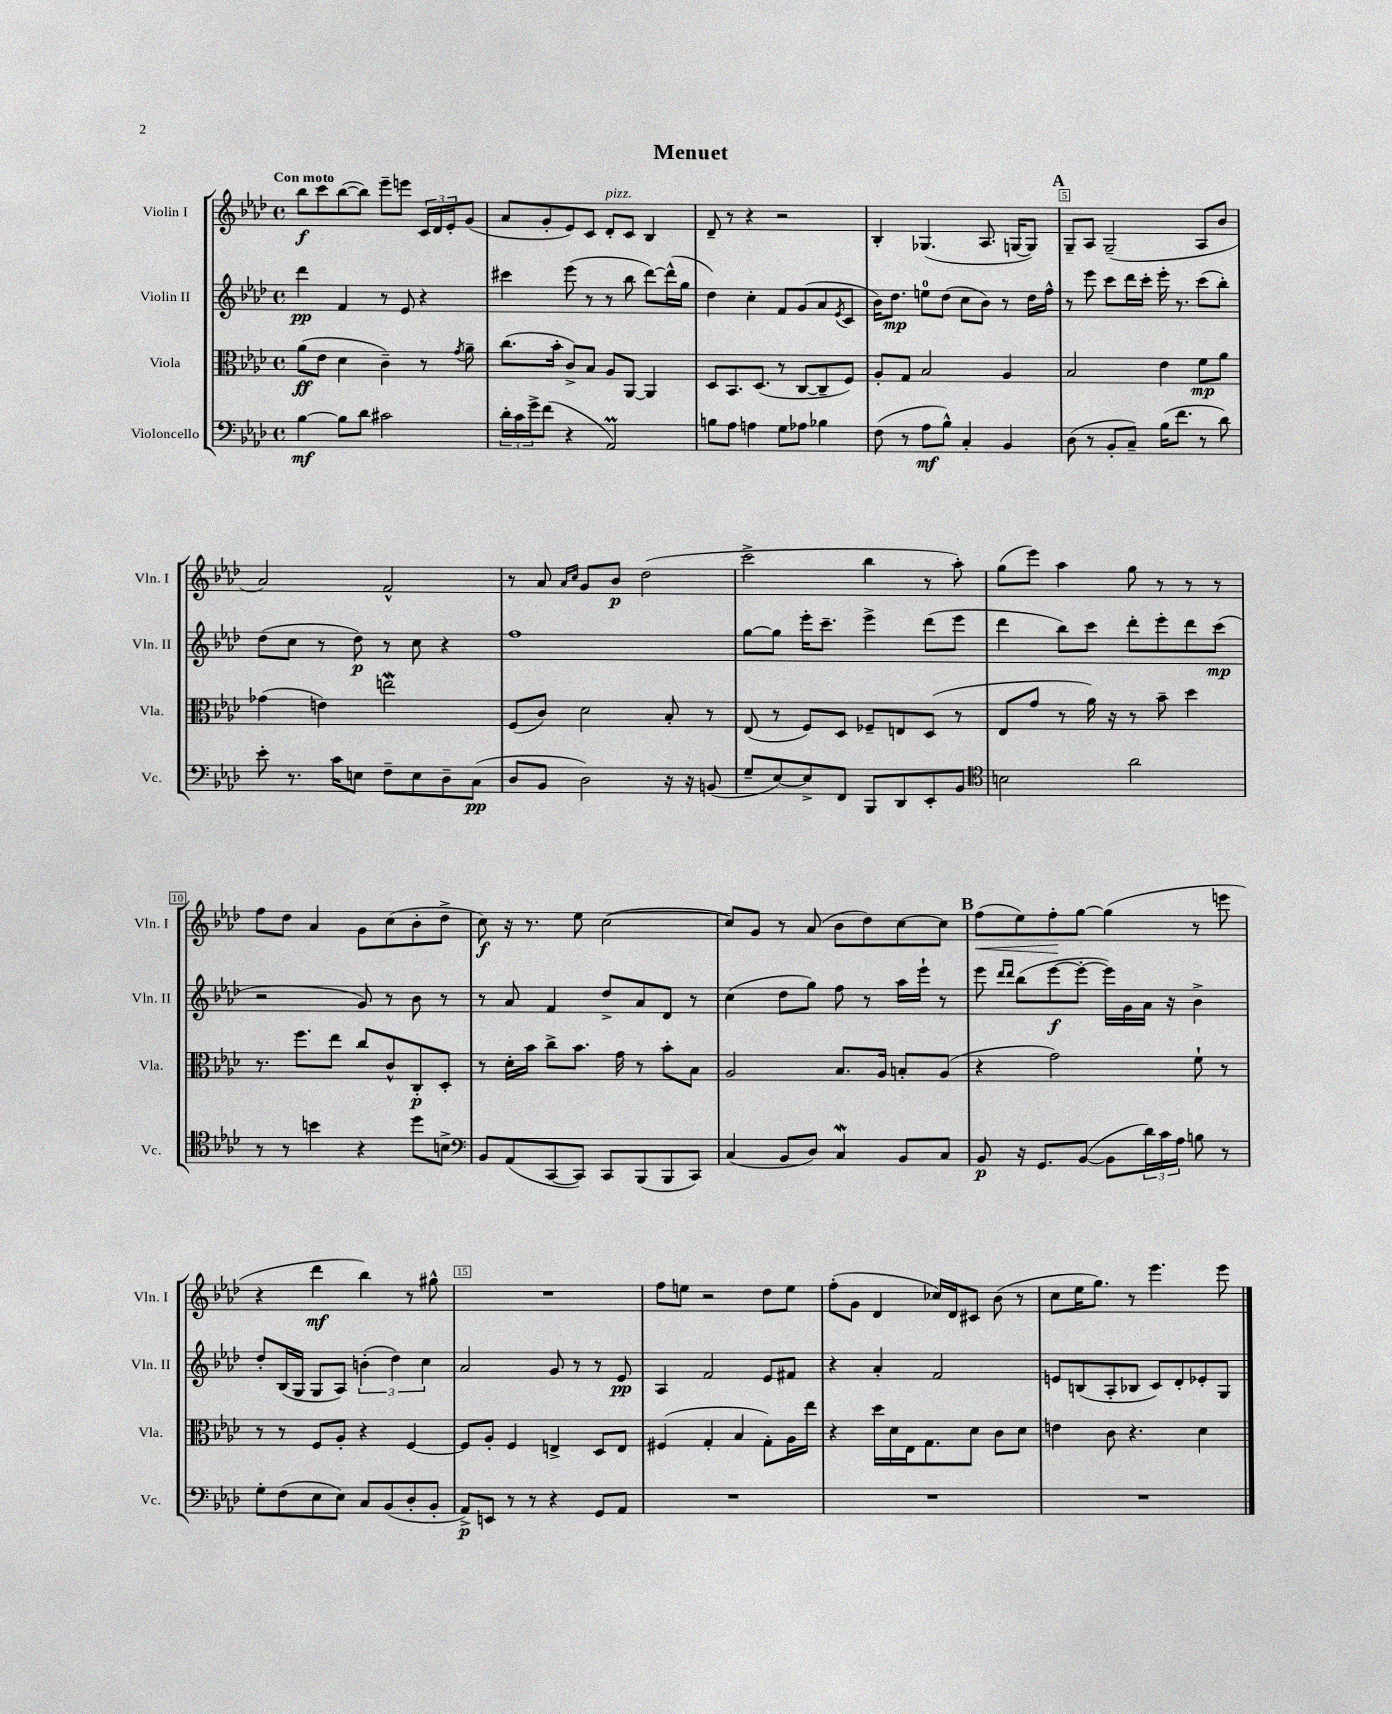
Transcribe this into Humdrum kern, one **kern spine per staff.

**kern	**kern	**kern	**kern
*staff4	*staff3	*staff2	*staff1
*clefF4	*clefC3	*clefG2	*clefG2
*k[b-e-a-d-]	*k[b-e-a-d-]	*k[b-e-a-d-]	*k[b-e-a-d-]
*M4/4	*M4/4	*M4/4	*M4/4
*met(c)	*met(c)	*met(c)	*met(c)
[4B-	(8a-	4ddd-	8bb-
.	8e-	.	8ccc
8B-]	4d-	4f	([8bb-
8d-	.	.	8bb-])
2c#	4c~)	8r	8eee-~
.	.	8e-	8eee
.	8r	4r	24c
.	.	.	24d-
.	.	.	24e-'
.	8qg	.	.
.	8a-~	.	(8g
=	=	=	=
24d-'	(8.cc	4ccc#	8a-
24c	.	.	.
24g^	.	.	.
(8f	.	.	8g'
.	16b-'	.	.
4r	8c^)	(8eee-	8e-)
.	8B-	8r	8c
2AA-)	8A-	8r	8d-'
.	[8AA-	8bb-	8c
.	4AA-]	[8ddd-)	4B-
.	.	(16ddd-^^]	.
.	.	16gg	.
=	=	=	=
8B	8D-	4dd-)	8d-~
8A-	8.BB-	.	8r
4A	.	4cc'	4r
.	(8.D-	.	.
8G	8r	8f	2r
8A-	[8C	(8g	.
4B-	8C~]	8a-	.
.	.	8qe-	.
.	8F)	8c	.
=	=	=	=
(8F	8A-'	16b-)	4B-'
.	.	8.dd-	.
8r	8G	.	.
8A-	2B-	8ee	(4.G-
8B-^^)	.	(8dd-	.
4C'	.	8cc	.
.	.	8b-)	8.A-
4BB-	4A-	8r	.
.	.	.	[16G
.	.	16dd-	8G])
.	.	16ff^^	.
=	=	=	=
(8D-	2B-	8r	8G~
8r	.	8eee-	8A-
8BB-'	.	8ccc	(2G~
8C~)	.	16ddd-	.
.	.	16ccc'	.
(16B-	4e-	16eee-'	.
8.f	.	8.r	.
8r	8f	(8ccc	8A-
8d-)	8a-	8bb-')	8b-
=	=	=	=
8e-'	(4g-	(8dd-	2a-)
8.r	.	8cc	.
.	4e)	8r	.
16c	.	.	.
8E	.	8dd-)	.
8F~	2ee	8r	2f^^
8E	.	8cc	.
8D-~	.	4r	.
(8C	.	.	.
=	=	=	=
8D-	(8F	1ff	8r
8BB-	8c)	.	8a-
.	.	.	16qqa-
.	.	.	16qqcc
2D-)	2d-	.	8g
.	.	.	8b-
.	.	.	(2dd-
16r	8B-'	.	.
16r	.	.	.
(8BB	8r	.	.
=	=	=	=
8G~	(8E-	[8gg	2ccc^
[8E-)	8r	8gg]	.
8E-^]	8F)	16eee-'	.
.	.	8.ccc~	.
8FF	8D-	.	.
8BBB-	8F-~	4eee-^	4bb-
8DD-	8E	.	.
8EE-'	(8D-	(8ddd-	8r
8BB-	8r	8eee-	8aa-')
=	=	=	=
*clefC4	*	*	*
2B	8E-	4ddd-	(8gg
.	8g	.	8eee-)
.	8r	8bb-)	4aa-
.	16a-)	8ccc	.
.	16r	.	.
2a-	8r	8ddd-'	8gg
.	8b-~	8eee-'	8r
.	4dd-	8ddd-	8r
.	.	(8ccc	8r
=	=	=	=
8r	8.r	2r	8ff
8r	.	.	8dd-
.	8.ff	.	.
4b	.	.	4a-
.	8ee-	.	.
4r	8cc	8g)	8g
.	8c^^	8r	(8cc
8dd-	8C'	8b-	8b-'
8B^	8D-'	8r	8dd-^
=	=	=	=
*clefF4	*	*	*
8BB-	8r	8r	8cc)
(8AA-	16d-'	8a-	16r
.	16b-	.	8.r
[8CC	8cc^	4f	.
8CC])	8.b-	.	8ee-
8CC	.	8dd-^	([2cc
.	16g	.	.
(8BBB-	8r	8a-	.
8BBB-	8b-'	8d-	.
8CC)	8B-	8r	.
=	=	=	=
(4C	2A-	(4cc	8cc])
.	.	.	8g
8BB-	.	8dd-	8r
8D-)	.	8gg)	(8a-
4C	8.B-	8ff	8b-
.	.	8r	8dd-)
.	16A-	.	.
8BB-	8B'	16aa-	[8cc
.	.	16eee-`	.
8C	(8A-	8r	8cc]
=	=	=	=
8BB-	4r	8eee-	(8ff
.	.	16qqddd-	.
.	.	16qqddd-	.
16r	.	(8bb-	8ee-)
8.GG	.	.	.
.	2g)	[8eee-	8ff'
([8BB-	.	8eee-'_	[8gg
8BB-]	.	16eee-])	(4gg]
.	.	16g	.
24d-)	.	16a-	.
24c	.	.	.
.	.	16r	.
24A-	.	.	.
8B	8f`	4b-^	8r
8r	8r	.	8eee
=	=	=	=
8G'	8r	8dd-'	4r
(8F	8r	(16B-	.
.	.	16G	.
8E-	8F	8G	4ddd-
8E-)	8A-'	8A-)	.
8C	4r	(6b'	4bb-)
(8BB-	.	.	.
.	.	6dd-)	.
8D-'	[4F	.	8r
.	.	6cc	.
8BB-'	.	.	8gg#^^
=	=	=	=
8AA-^)	8F]	2a-	1r
8EE	8A-'	.	.
8r	4F	.	.
8r	.	.	.
4r	4E^	8g	.
.	.	8r	.
8GG	8D-	8r	.
8AA-	8E	8e-	.
=	=	=	=
1r	(4F#	4A-	8ff
.	.	.	8ee
.	4G'	2f	2r
.	4B-	.	.
.	8G')	8e-	8dd-
.	16A-	8f#	8ee
.	16ee-	.	.
=	=	=	=
1r	4r	4r	(8ff'
.	.	.	8g
.	16dd-	4a-'	4d-
.	16d-	.	.
.	16E-	.	.
.	8.G	.	.
.	.	2f	16cc-)
.	.	.	16d-
.	8d-	.	8c#
.	8c	.	(8b-
.	8d-	.	8r
=	=	=	=
1r	4e	8e	8cc
.	.	(8B	16ee-
.	.	.	8.gg)
.	8c	8A-'	.
.	4.r	8B-	8r
.	.	8c)	4.eee-
.	.	8d-'	.
.	4d-	8e-'	.
.	.	8G	8eee-
==	==	==	==
*-	*-	*-	*-
